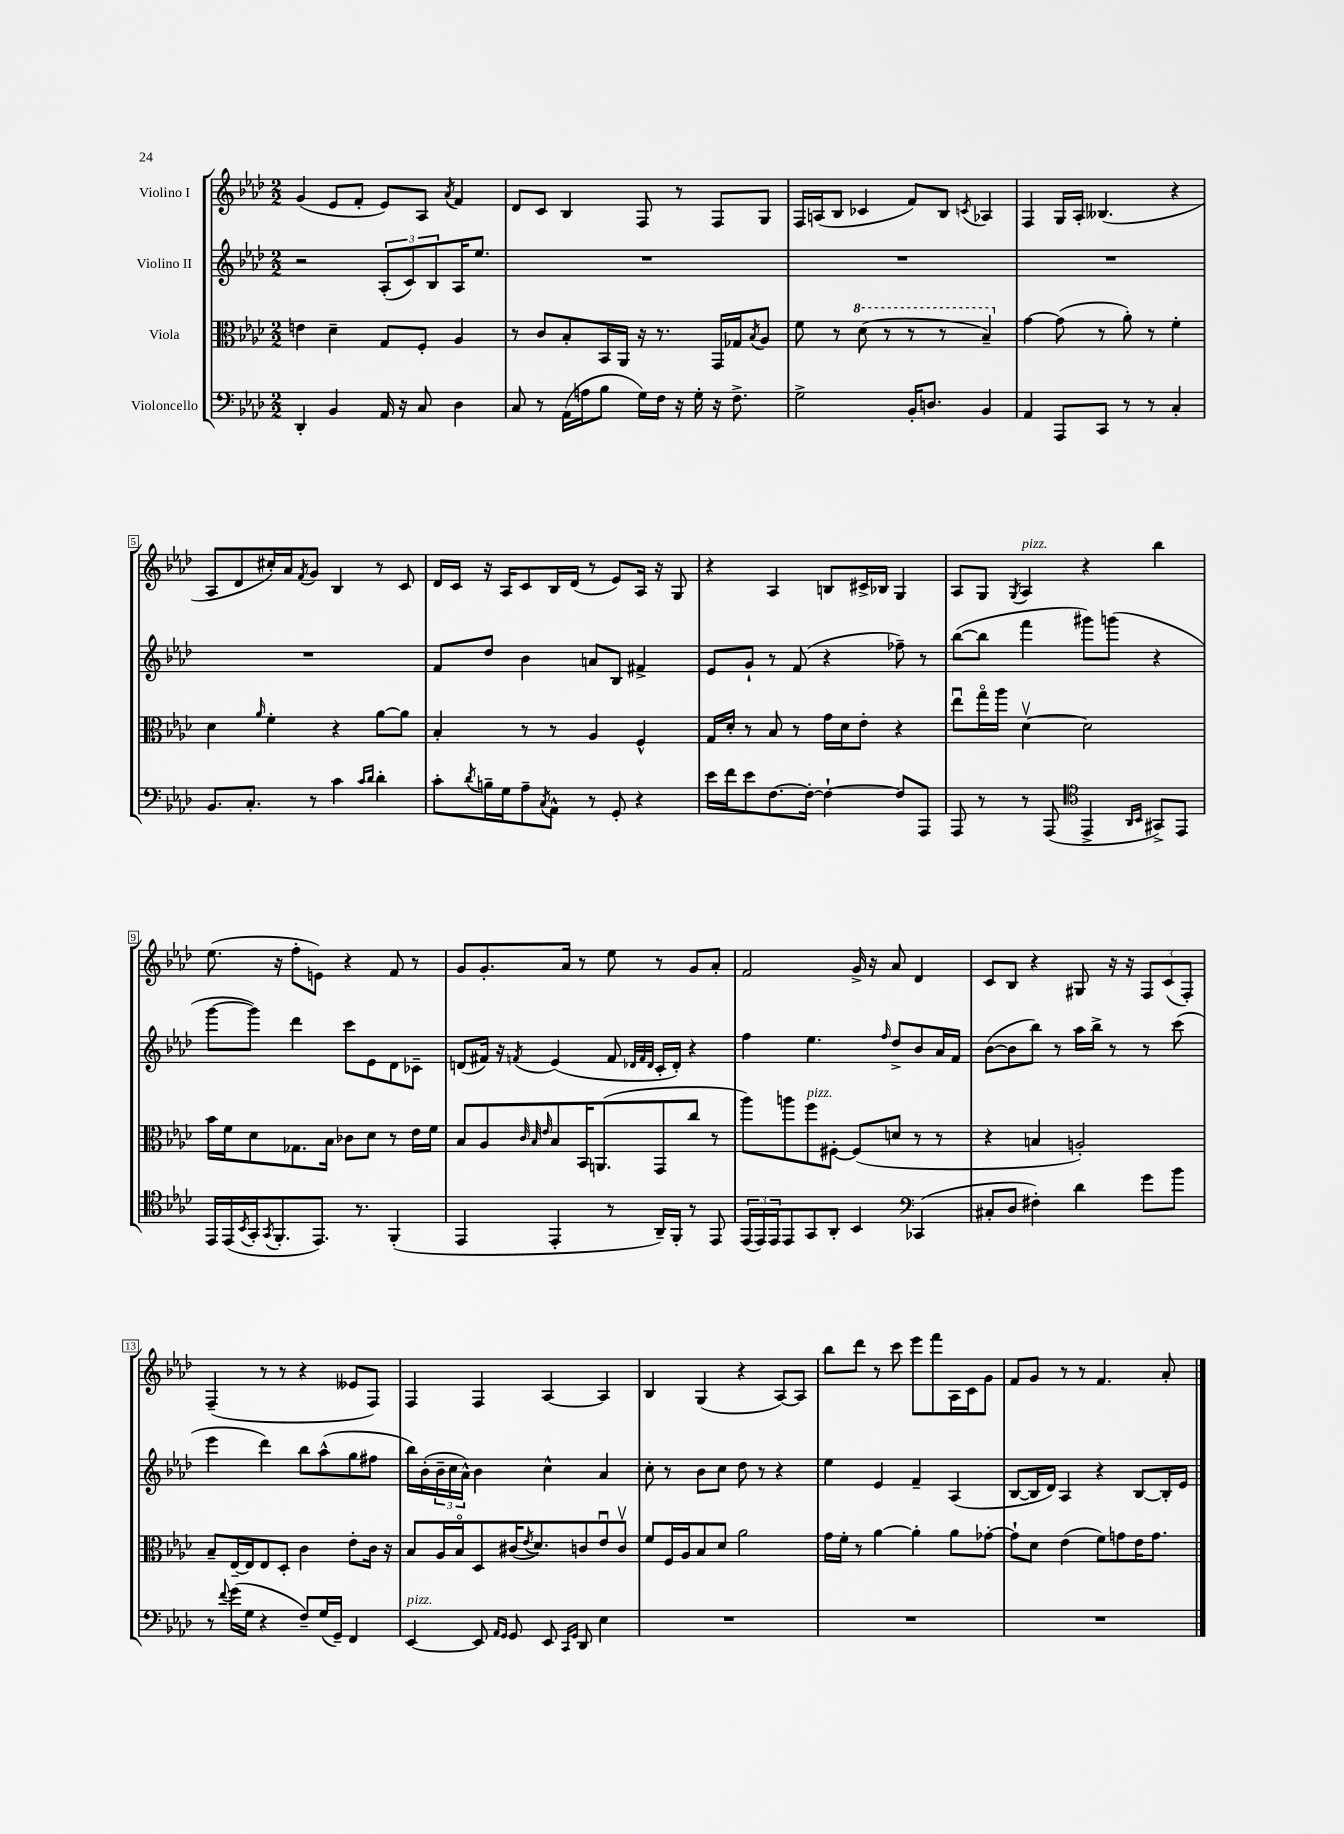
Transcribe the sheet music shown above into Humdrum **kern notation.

**kern	**kern	**kern	**kern
*part4	*part3	*part2	*part1
*staff4	*staff3	*staff2	*staff1
*I"Violoncello	*I"Viola	*I"Violino II	*I"Violino I
*clefF4	*clefC3	*clefG2	*clefG2
*k[b-e-a-d-]	*k[b-e-a-d-]	*k[b-e-a-d-]	*k[b-e-a-d-]
*M2/2	*M2/2	*M2/2	*M2/2
=1	=1	=1	=1
4DD-'/	4en\	2r	(4g/
4BB-/	4d-~\	.	8e-/L
.	.	.	8f'/J
16AA-/	8G/L	(12A-'/L	8e-/L)
16r	.	.	.
.	.	12c/)	.
8C/	8F'/J	.	8A-/J
.	.	12B-/	.
.	.	.	8qa-/
4D-\	4A-/	16A-/K	4f/
.	.	8.ee-/J	.
=2	=2	=2	=2
8C/	8r	1r	8d-/L
8r	8c/L	.	8c/J
(16AA-\LL	8B-'/	.	4B-/
16An\J	.	.	.
8B-\J	16BB-/L	.	.
.	16AA-/JJ	.	.
16G\LL)	16r	.	8F/
16F\JJ	8.r	.	.
16r	.	.	8r
16G'\	.	.	.
16r	16GG/LL	.	8F/L
8.F^\	16G-X/J	.	.
.	8qB-/	.	.
.	8A-/J	.	8G/J
=3	=3	=3	=3
2G^\	8f\	1r	16F/LL
.	.	.	(16An/J
.	8r	.	8B-/J
*	*8va	*	*
.	(8dd-\	.	4c-X/
.	8r	.	.
16BB-'/KL	8r	.	8f/L)
8.Dn/J	.	.	.
.	8r	.	8B-/J
.	.	.	8qcn/
4BB-/	4b-~/)	.	4A-X/
=4	=4	=4	=4
*	*X8va	*	*
4AA-/	[4g\	1r	4F/
8AAA-/L	(8g\]	.	16G/LL
.	.	.	16A-'/JJ
8CC/J	8r	.	(4.B--X/
8r	8a-'\)	.	.
8r	8r	.	.
4C'/	4f'\	.	4r
!!LO:LB:g=z
=5	=5	=5	=5
8.BB-/L	4d-\	1r	8A-/L
.	.	.	8d-/
8.C'/J	.	.	.
.	16qqa-/	.	.
.	4f'\	.	16cc#X'/L)
.	.	.	16a-/J
.	.	.	8qf/
8r	.	.	8g/J
4c\	4r	.	4B-/
16qqc/LL	.	.	.
16qqd-/JJ	.	.	.
4d-'\	[8a-\L	.	8r
.	8a-\J]	.	8c/
=6	=6	=6	=6
8c'\L	4B-'/	8f/L	16d-/LL
.	.	.	16c/JJ
8qd-/	.	.	.
16Bn~\L	.	8dd-/J	16r
16G\J	.	.	16A-/KL
8A-~\	8r	4b-\	8c/
8qC/	.	.	.
8AA-^^\J	8r	.	16B-/L
.	.	.	(16d-/JJ
8r	4A-/	8an/L	8r
8GG'/	.	8B-/J	8e-/L)
4r	4F^^/	4f#X^/	16A-/Jk
.	.	.	16r
.	.	.	8G/
=7	=7	=7	=7
16e-\LL	16G/LL	8e-/L	4r
16f\J	16d-'/JJ	.	.
8e-\	8r	8g`/J	.
[8.F\	8B-/	8r	4A-/
.	8r	(8f/	.
16F'\Jk_	.	.	.
4F`\_	16g\LL	4r	8Bn/L
.	16d-\J	.	.
.	8e-'\J	.	16c#X^/L
.	.	.	16B-X/JJ
8F/L]	4r	8ff-X~\)	4G/
8AAA-/J	.	8r	.
=8	=8	=8	=8
8AAA-/	8ee-u\L	([8bb-\L	8A-/L
8r	16gg\L	8bb-\J]	8G/J
.	16aa-\JJ	.	.
.	.	.	8qG/
!	!	!	!LO:TX:a:i:t=pizz.
8r	[4d-v\	4fff\	4A-/
(8AAA-/	.	.	.
*clefC4	*	*	*
4EE-^/	2d-\]	8ggg#X\L)	4r
.	.	(8gggn\J	.
16qqAA-/LL	.	.	.
16qqBB-/JJ	.	.	.
8GG#X^/L)	.	4r	4bb-\
8EE-/J	.	.	.
!!LO:LB:g=z
=9	=9	=9	=9
16EE-/LL	16b-\LL	[8ggg\L	(8.ee-\
(16EE-/	16f\J	.	.
8qBB-/	.	.	.
16GG'/J	8d-\	8ggg\J])	.
8qGG/	.	.	.
8.FF'/	.	.	16r
.	8.G-X\	4ddd-\	8ff'\L
8.EE-/J)	.	.	8en\J)
.	16B-\Jk	.	.
.	8c-X\L	8ccc\L	4r
8.r	.	.	.
.	8d-\J	8e-\	.
(4FF'/	8r	8d-\	8f/
.	16e-\LL	8c-X~\J	8r
.	16f\JJ	.	.
=10	=10	=10	=10
4EE-/	8B-/L	(8dn/L	8g/L
.	8A-/	16f#X/Jk)	8.g'/
.	.	16r	.
.	32qqc/	.	.
.	32qqB-/	.	.
.	32qqe-/	8qfn/	.
4EE-'/	8B-/	(4e-/	.
.	.	.	16a-/Jk
.	16BB-/K	.	8r
.	(8.AAn/	.	.
8r	.	8f/	8ee-\
.	.	32qqd-X/LLL	.
.	.	32qqf/	.
.	.	32qqd-/JJJ	.
16AA-~/LL)	8GG/	16c'/LL	8r
16FF'/JJ	.	16d-'/JJ)	.
8r	8cc/J	4r	8g/L
8EE-/	8r	.	8a-'/J
=11	=11	=11	=11
(24EE-/LL	8aa-\L)	4ff\	2f/
24EE-/)	.	.	.
24EE-/J	.	.	.
8EE-/	8aan\	.	.
!	!LO:TX:a:i:t=pizz.	!	!
8GG/	8ff\	4.ee-\	.
8AA-'/J	[8F#X'\J	.	.
4BB-/	(8F#/L]	.	16g^/
.	.	.	16r
.	.	16qqff/	.
.	8dn/J	8dd-^/L	8a-/
*clefF4	*	*	*
(4CC-X/	8r	8b-/	4d-/
.	8r	16a-/L	.
.	.	16f/JJ	.
=12	=12	=12	=12
8C#X'/L	4r	([8b-\L	8c/L
8D-/J	.	8b-\]	8B-/J
4F#X'\)	4Bn/	8bb-\J)	4r
.	.	8r	.
4d-\	2An'/)	16aa-\LL	8G#X/
.	.	16bb-^\JJ	.
.	.	8r	16r
.	.	.	16r
8g\L	.	8r	12F/L
.	.	.	(12c/
8b-\J	.	(8ccc\	.
.	.	.	12F'/J)
!!LO:LB:g=z
=13	=13	=13	=13
8r	8B-~/L	4eee-\	(4F~/
8qqf/	.	.	.
(16g\LL	[16E-~/L	.	.
16G\JJ	16E-/J]	.	.
4r	8E-/	4ddd-\)	8r
.	8D-'/J	.	8r
8F~/L)	4c\	8bb-\L	4r
(16G/L	.	(8aa-^^\	.
16GG~/JJ)	.	.	.
4FF/	8e-'\L	8gg\	8e--X/L
.	16c\Jk	8ff#X\J	8F/J)
.	16r	.	.
=14	=14	=14	=14
!LO:TX:a:i:t=pizz.	!	!	!
[4EE-/	8B-/L	16bb-\LL)	4F/
.	.	(16b-'\	.
.	16A-/L	24b-~\	.
.	.	24cc\	.
.	16B-/J	.	.
.	.	24a-^^\JJ)	.
8EE-/]	8D-/	4b-\	4F/
16qqAA-/LL	.	.	.
16qqGG/JJ	.	.	.
8GG/	(16c#X/K	.	.
.	8qe-/	.	.
.	8.d-/)	.	.
8EE-/	.	4cc^^\	[4A-/
16qqCC/LL	.	.	.
16qqGG/JJ	.	.	.
8DD-/	8cn/	.	.
4E-\	8e-u/	4a-/	4A-/]
.	8cv/J	.	.
=15	=15	=15	=15
1r	8f/L	8cc'\	4B-/
.	16F/L	8r	.
.	16A-/J	.	.
.	8B-/	8b-\L	(4G/
.	8d-/J	8cc\J	.
.	2a-\	8dd-\	4r
.	.	8r	.
.	.	4r	[8A-/L)
.	.	.	8A-/J]
=16	=16	=16	=16
1r	16g\LL	4ee-\	8bb-\L
.	16f'\JJ	.	.
.	8r	.	8ddd-\J
.	[4a-\	4e-/	8r
.	.	.	8ccc\
.	4a-'\]	4f~/	8eee-\L
.	.	.	8fff\
.	8a-\L	(4A-/	16A-\L
.	.	.	16c\J
.	[8g-X'\J	.	8g\J
=17	=17	=17	=17
1r	8g-`\L]	[8B-/L	8f/L
.	8d-\J	16B-/L]	8g/J
.	.	16d-/JJ)	.
.	(4e-\	4A-/	8r
.	.	.	8r
.	8f\L)	4r	4.f/
.	8gn\	.	.
.	16e-\K	[8B-/L	.
.	8.g\J	.	.
.	.	16B-'/L]	8a-'/
.	.	16e-/JJ	.
==	==	==	==
*-	*-	*-	*-
